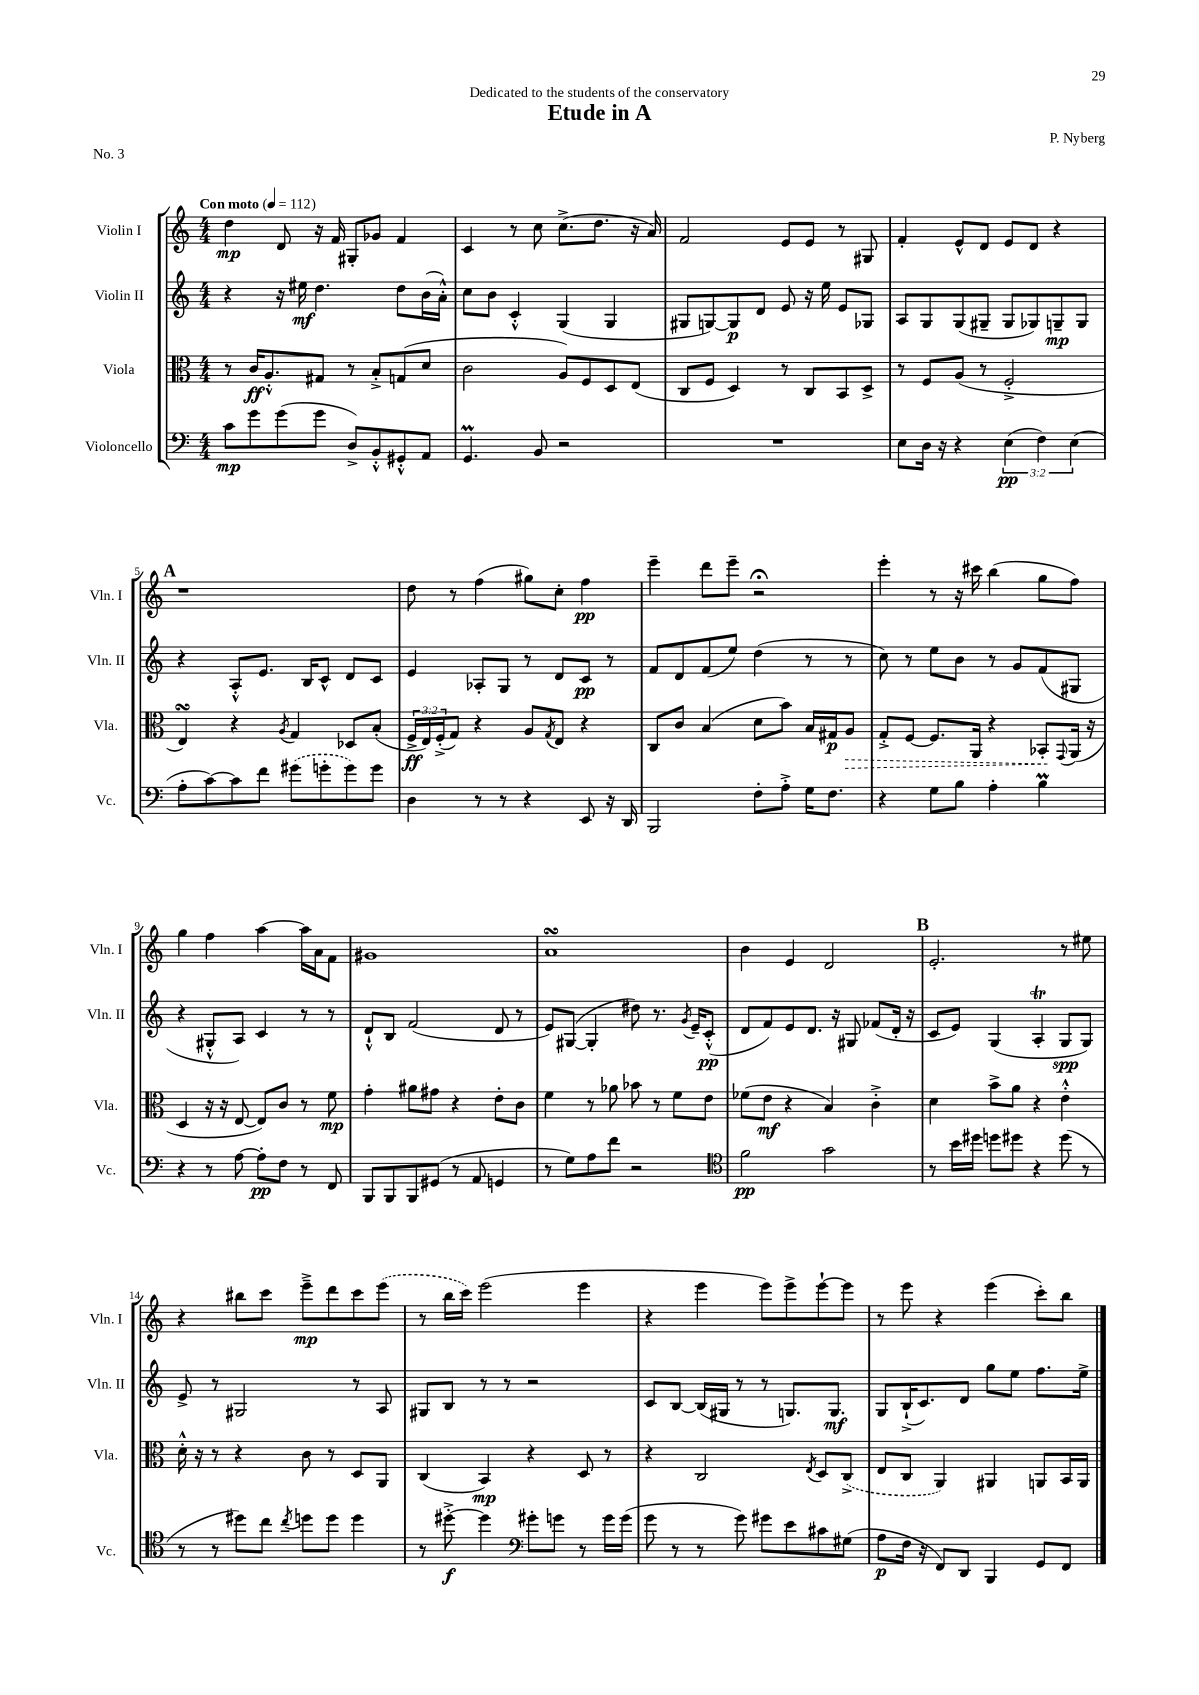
\header { title = "Etude in A" composer = "P. Nyberg" dedication = "Dedicated to the students of the conservatory" piece = "No. 3" }
<<
\new StaffGroup <<
\new Staff = "s0" \with { instrumentName = "Violin I" shortInstrumentName = "Vln. I" } {
    \clef treble \key c \major \numericTimeSignature \time 4/4 \tempo "Con moto" 4 = 112
    d''4\mp d'8 r16 f'16 gis8-. ges'8 f'4 |
    c'4 r8 c''8 c''8.->( d''8. r16 a'16) |
    f'2 e'8 e'8 r8 gis8 |
    f'4-. e'8-^ d'8 e'8 d'8 r4 |
    \mark \markup { \bold "A" } r1 |
    d''8 r8 f''4( gis''8) c''8-. f''4\pp |
    e'''4-- d'''8 e'''8-- r2\fermata |
    e'''4-. r8 r16 cis'''16 b''4( g''8 f''8) |
    g''4 f''4 a''4~ a''16 a'16 f'8 |
    gis'1 |
    a'1\turn |
    b'4 e'4 d'2 |
    \mark \markup { \bold "B" } e'2.-. r8 eis''8 |
    r4 bis''8 c'''8 e'''8--->\mp d'''8 c'''8 \once \slurDashed e'''8( |
    r8 b''16 c'''16) e'''2( e'''4 |
    r4 e'''4 e'''8) e'''8-> e'''8~-! e'''8 |
    r8 e'''8 r4 e'''4( c'''8-.) b''8 \bar "|." |
}
\new Staff = "s1" \with { instrumentName = "Violin II" shortInstrumentName = "Vln. II" } {
    \clef treble \key c \major \numericTimeSignature \time 4/4
    r4 r16 eis''16\mf d''4. d''8 b'16( a'16-.-^) |
    c''8 b'8 c'4-.-^ g4( g4 |
    gis8 g8~) g8\p d'8 e'8 r16 e''16 e'8 ges8 |
    a8 g8 g8( gis8-- gis8 ges8) g8--\mp g8 |
    \mark \markup { \bold "A" } r4 a8-.-^ e'8. b16 c'8-^ d'8 c'8 |
    e'4 aes8-. g8 r8 d'8 c'8\pp r8 |
    f'8 d'8 f'8( e''8) d''4( r8 r8 |
    c''8) r8 e''8 b'8 r8 g'8 f'8( gis8 |
    r4 gis8-.-^ a8) c'4 r8 r8 |
    d'8-!-^ b8 f'2( d'8 r8 |
    e'8) gis8~( gis4-. dis''8) r8. \acciaccatura { g'8 } e'16-- c'8-.-^\pp( |
    d'8 f'8) e'8 d'8. r16 gis8 fes'8( d'16-. r16 |
    \mark \markup { \bold "B" } c'8 e'8) g4( a4-.\trill g8\spp g8) |
    e'8-> r8 gis2 r8 a8 |
    gis8 b8 r8 r8 r2 |
    c'8 b8~ b16( gis16 r8 r8 g8.) g8.\mf |
    g8 b16-!->( c'8.) d'8 g''8 e''8 f''8. e''16-> \bar "|." |
}
\new Staff = "s2" \with { instrumentName = "Viola" shortInstrumentName = "Vla." } {
    \clef alto \key c \major \numericTimeSignature \time 4/4 \override Staff.TupletNumber.text = #tuplet-number::calc-fraction-text
    r8 c'16\ff a8.-.-^ gis8 r8 b8-.-> g8( d'8 |
    c'2 a8) f8 d8 e8( |
    c8 f8 d4) r8 c8 b,8 d8-> |
    r8 f8 a8( r8 f2-.-> |
    \mark \markup { \bold "A" } e4\turn) r4 \acciaccatura { a8 } g4 des8 b8-.( |
    \tuplet 3/2 { f16->\ff e16) f16-.->( } g8) r4 a8 \acciaccatura { g8 } e8 r4 |
    c8 c'8 b4( d'8 b'8) b16 gis16\p \once \override Hairpin.style = #'dashed-line a8\> |
    g8-.-> f8~ f8. a,16 r4 bes,8-.\! \appoggiatura { g,8 } a,16( r16 |
    d4 r16 r16 e8~ e8) c'8 r8 f'8\mp |
    g'4-. ais'8 gis'8 r4 e'8-. c'8 |
    f'4 r8 aes'8 bes'8 r8 f'8 e'8 |
    fes'8( e'8\mf r4 b4) c'4-.-> |
    \mark \markup { \bold "B" } d'4 b'8-> a'8 r4 e'4-.-^ |
    d'16-.-^ r16 r8 r4 c'8 r8 d8 a,8 |
    c4( b,4\mp) r4 d8 r8 |
    r4 c2 \acciaccatura { e8 } d8 \once \slurDashed c8->( |
    e8 c8 a,4) ais,4 a,8 b,16 a,16 \bar "|." |
}
\new Staff = "s3" \with { instrumentName = "Violoncello" shortInstrumentName = "Vc." } {
    \clef bass \key c \major \numericTimeSignature \time 4/4 \override Staff.TupletNumber.text = #tuplet-number::calc-fraction-text
    c'8\mp g'8 g'8( g'8 d8->) b,8-.-^ gis,8-.-^ a,8 |
    g,4.\prall b,8 r2 |
    R1 |
    e8 d16 r16 r4 \tuplet 3/2 { e4\pp( f4) e4( } |
    \mark \markup { \bold "A" } a8-. c'8~) c'8 f'8 \once \slurDashed gis'8( g'8-. g'8) g'8 |
    d4 r8 r8 r4 e,8 r16 d,16 |
    b,,2 f8-. a8-.-> g16 f8. |
    r4 g8 b8 a4-. b4\prall |
    r4 r8 a8~ a8-.\pp f8 r8 f,8 |
    b,,8 b,,8 b,,8 gis,8( r8 a,8 g,4 |
    r8 g8) a8 f'8 r2 |
    \clef tenor f'2\pp g'2 |
    \mark \markup { \bold "B" } r8 b'16 dis''16 d''8 dis''8 r4 dis''8( r8 |
    r8 r8 dis''8) c''8 \acciaccatura { c''8 } d''8 d''8 d''4 |
    r8 dis''8~-.->\f dis''4 \clef bass gis'8-. g'8 r8 g'16 g'16( |
    g'8 r8 r8 g'8) gis'8 e'8 cis'8 gis8( |
    a8\p f16 r16 f,8) d,8 b,,4 g,8 f,8 \bar "|." |
}
>>
>>
